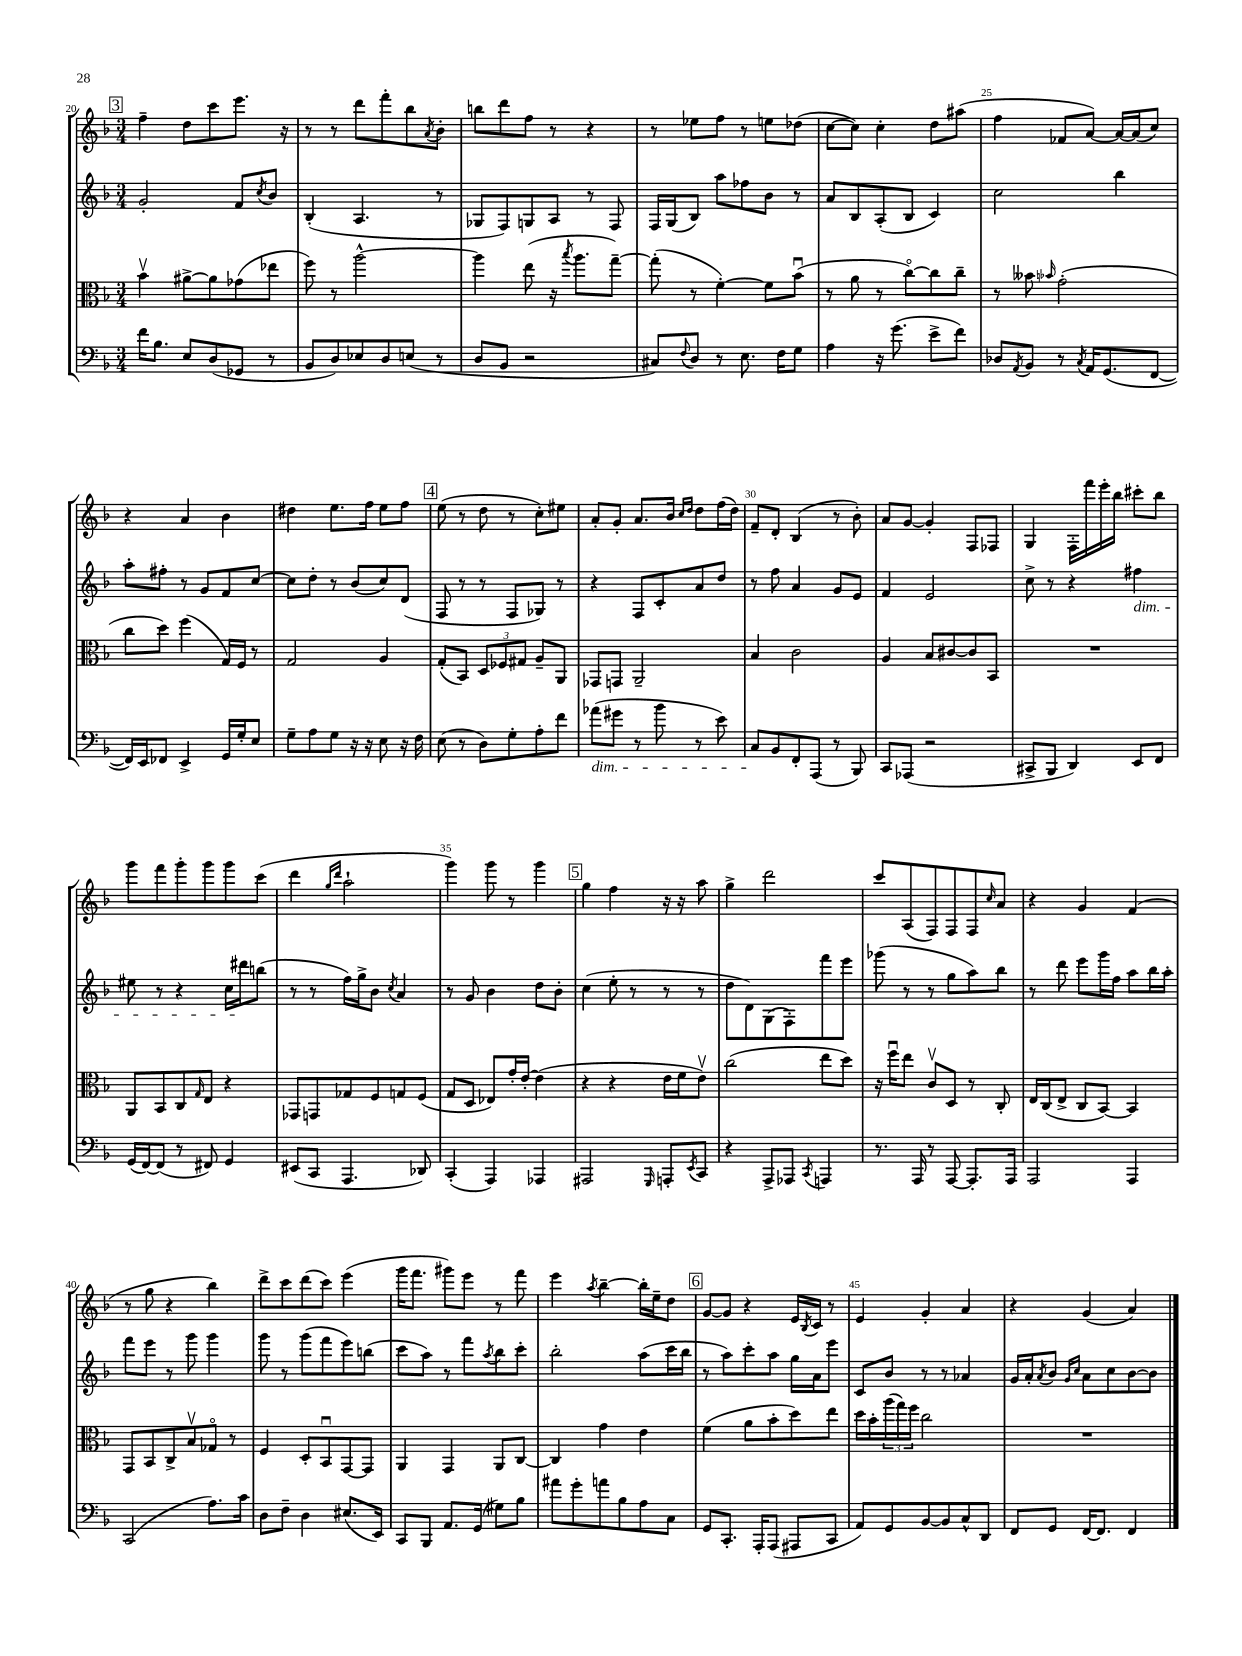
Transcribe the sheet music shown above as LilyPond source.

<<
\new StaffGroup <<
\new Staff = "s0" {
    \clef treble \key f \major \numericTimeSignature \time 3/4
    \mark \markup { \box "3" } f''4-- d''8 c'''8 e'''8. r16 |
    r8 r8 d'''8 f'''8-. bes''8 \acciaccatura { a'8 } bes'8-. |
    b''8 d'''8 f''8 r8 r4 |
    r8 ees''8 f''8 r8 e''8 des''8( |
    c''8~ c''8) c''4-. d''8 ais''8( |
    f''4 fes'8 a'8~) a'16~ a'16( c''8) |
    r4 a'4 bes'4 |
    dis''4 e''8. f''16 e''8 f''8 |
    \mark \markup { \box "4" } e''8( r8 d''8 r8 c''8-.) eis''8 |
    a'8-. g'8-. a'8. bes'16 \grace { c''16 d''16 } d''8 f''16( d''16) |
    f'8-- d'8-. bes4( r8 bes'8-.) |
    a'8 g'8~ g'4-. f8 fes8 |
    g4 f16-. f'''16 e'''16-. bes''16 cis'''8-. bes''8 |
    g'''8 f'''8 g'''8-. g'''8 g'''8 c'''8( |
    d'''4 \grace { g''16 d'''16 } a''2-! |
    g'''4) g'''8 r8 g'''4 |
    \mark \markup { \box "5" } g''4 f''4 r16 r16 a''8 |
    g''4-> d'''2 |
    c'''8 a8( f8) f8 f8 \grace { c''16 } a'8 |
    r4 g'4 f'4( |
    r8 g''8 r4 bes''4) |
    d'''8-> c'''8 d'''8( c'''8) e'''4( |
    g'''16 f'''8. gis'''8) e'''8 r8 f'''8 |
    e'''4 \acciaccatura { a''8 } bes''4~-- bes''16-. e''16-- d''8 |
    \mark \markup { \box "6" } g'8~ g'8 r4 e'16 \acciaccatura { bes8 } c'16 r8 |
    e'4 g'4-. a'4 |
    r4 g'4( a'4) \bar "|." |
}
\new Staff = "s1" {
    \clef treble \key f \major \numericTimeSignature \time 3/4
    \mark \markup { \box "3" } g'2-. f'8 \acciaccatura { c''8 } bes'8 |
    bes4-.( a4. r8 |
    ges8 f8) g8 a8 r8 f8 |
    f16 g16( bes8) a''8 fes''8 bes'8 r8 |
    a'8 bes8 a8-.( bes8 c'4) |
    c''2 bes''4 |
    a''8-. fis''8-. r8 g'8 f'8 c''8~ |
    c''8 d''8-. r8 bes'8( c''8) d'8( |
    \mark \markup { \box "4" } f8 r8 r8 f8 ges8) r8 |
    r4 f8 c'8-. a'8 d''8 |
    r8 f''8 a'4 g'8 e'8 |
    f'4 e'2 |
    c''8-> r8 r4 fis''4\dim |
    eis''8 r8 r4 c''16 dis'''16\! b''8( |
    r8 r8 f''16) g''16-> bes'8 \acciaccatura { c''8 } a'4 |
    r8 g'8 bes'4 d''8 bes'8-. |
    \mark \markup { \box "5" } c''4( e''8-. r8 r8 r8 |
    d''8 d'8) g8( f8-.) f'''8 e'''8 |
    ges'''8( r8 r8 g''8 a''8) bes''8 |
    r8 d'''8 e'''8 g'''16 f''16 a''8 bes''16 a''16-. |
    f'''8 e'''8 r8 g'''8 g'''4 |
    g'''8 r8 g'''8( f'''8 e'''8) b''8( |
    c'''8 a''8) r8 f'''8 \acciaccatura { a''8 } bes''8 c'''8-. |
    bes''2-. a''8( c'''16 bes''16 |
    \mark \markup { \box "6" } r8 a''8) c'''8-. a''8 g''16 a'16 e'''8 |
    c'8 bes'8 r8 r8 aes'4 |
    g'16 a'16-. \acciaccatura { a'8 } bes'8 \grace { g'16 c''16 } a'8 c''8 bes'8~ bes'8 \bar "|." |
}
\new Staff = "s2" {
    \clef alto \key f \major \numericTimeSignature \time 3/4
    \mark \markup { \box "3" } bes'4\upbow ais'8~-> ais'8 ges'8( ees''8 |
    f''8) r8 a''2~-^ |
    a''4 e''8( r16 \acciaccatura { bes''8 } a''8. g''8~--) |
    g''8-.( r8 f'4~-.) f'8 bes'8\downbow( |
    r8 a'8 r8 c''8~\flageolet) c''8 c''8-- |
    r8 beses'8 \grace { bes'16 } g'2-.( |
    c''8 d''8) f''4( g16) f16 r8 |
    g2 a4 |
    \mark \markup { \box "4" } g8-.( bes,8) \tuplet 3/2 { d8 fes8 gis8 } a8-- a,8 |
    ges,8 g,8 a,2-- |
    bes4 c'2 |
    a4 bes8 cis'8~ cis'8 bes,8 |
    R2. |
    a,8 bes,8 c8 \grace { g16 } e8 r4 |
    ges,8 g,8 ges8 f8 g8 f8( |
    g8 d8 ees8) g'16-. e'16~-. e'4( |
    \mark \markup { \box "5" } r4 r4 e'16 f'16 e'8\upbow) |
    c''2( e''8 d''8) |
    r16 f''16\downbow e''8 c'8\upbow d8 r8 c8-. |
    e16 c16( e8-> c8 bes,8~) bes,4 |
    g,8 bes,8 c8-> bes8\upbow ges8\flageolet r8 |
    f4 d8-. bes,8\downbow g,8~ g,8 |
    a,4 g,4 a,8 c8~ |
    c4 g'4 e'4 |
    \mark \markup { \box "6" } f'4( a'8 bes'8-. d''8) e''8 |
    d''16 bes'16-. \tuplet 3/2 { a''16( g''16) f''16 } c''2 |
    R2. \bar "|." |
}
\new Staff = "s3" {
    \clef bass \key f \major \numericTimeSignature \time 3/4
    \mark \markup { \box "3" } f'16 bes8. e8 d8( ges,8 r8 |
    bes,8 d8) ees8 d8 e8( r8 |
    d8 bes,8 r2 |
    cis8) \appoggiatura { f8 } d8 r8 e8. f16 g8 |
    a4 r16 g'8.( e'8-> f'8) |
    des8 \acciaccatura { a,8 } bes,8 r8 \acciaccatura { c8 } a,16 g,8.( f,8~ |
    f,16) e,16 fes,8 e,4-> g,16 g16-. e8 |
    g8-- a8 g8 r16 r16 e8 r16 f16 |
    \mark \markup { \box "4" } e8( r8 d8) g8-. a8-. f'8 |
    aes'8\dim( gis'8 r8 bes'8 r8 e'8) |
    c8\! bes,8 f,8-. a,,8( r8 bes,,8) |
    c,8 aes,,8( r2 |
    cis,8-> bes,,8 d,4) e,8 f,8 |
    g,16( f,16~) f,8( r8 fis,8) g,4 |
    eis,8( c,8 a,,4. des,8) |
    c,4-.( a,,4) aes,,4 |
    \mark \markup { \box "5" } ais,,2 \grace { g,,16 } a,,8-. \acciaccatura { e,8 } c,8 |
    r4 a,,8-> aes,,8 \acciaccatura { c,8 } a,,4 |
    r8. a,,16 r8 a,,8~ a,,8.-. a,,16 |
    a,,2 a,,4 |
    c,2( a8.) c'16 |
    d8 f8-- d4 eis8.( e,16) |
    c,8 bes,,8 a,8. g,16( gis8) bes8 |
    ais'8 g'8-. a'8 bes8 a8 c8 |
    \mark \markup { \box "6" } g,8 c,8.-. a,,16-. a,,8( ais,,8 c,8 |
    a,8) g,8 bes,8~ bes,8 c8-^ d,8 |
    f,8 g,8 f,16~ f,8. f,4 \bar "|." |
}
>>
>>
\layout { \context { \Score currentBarNumber = #20 \override BarNumber.break-visibility = ##(#f #t #t) barNumberVisibility = #(every-nth-bar-number-visible 5) } }
